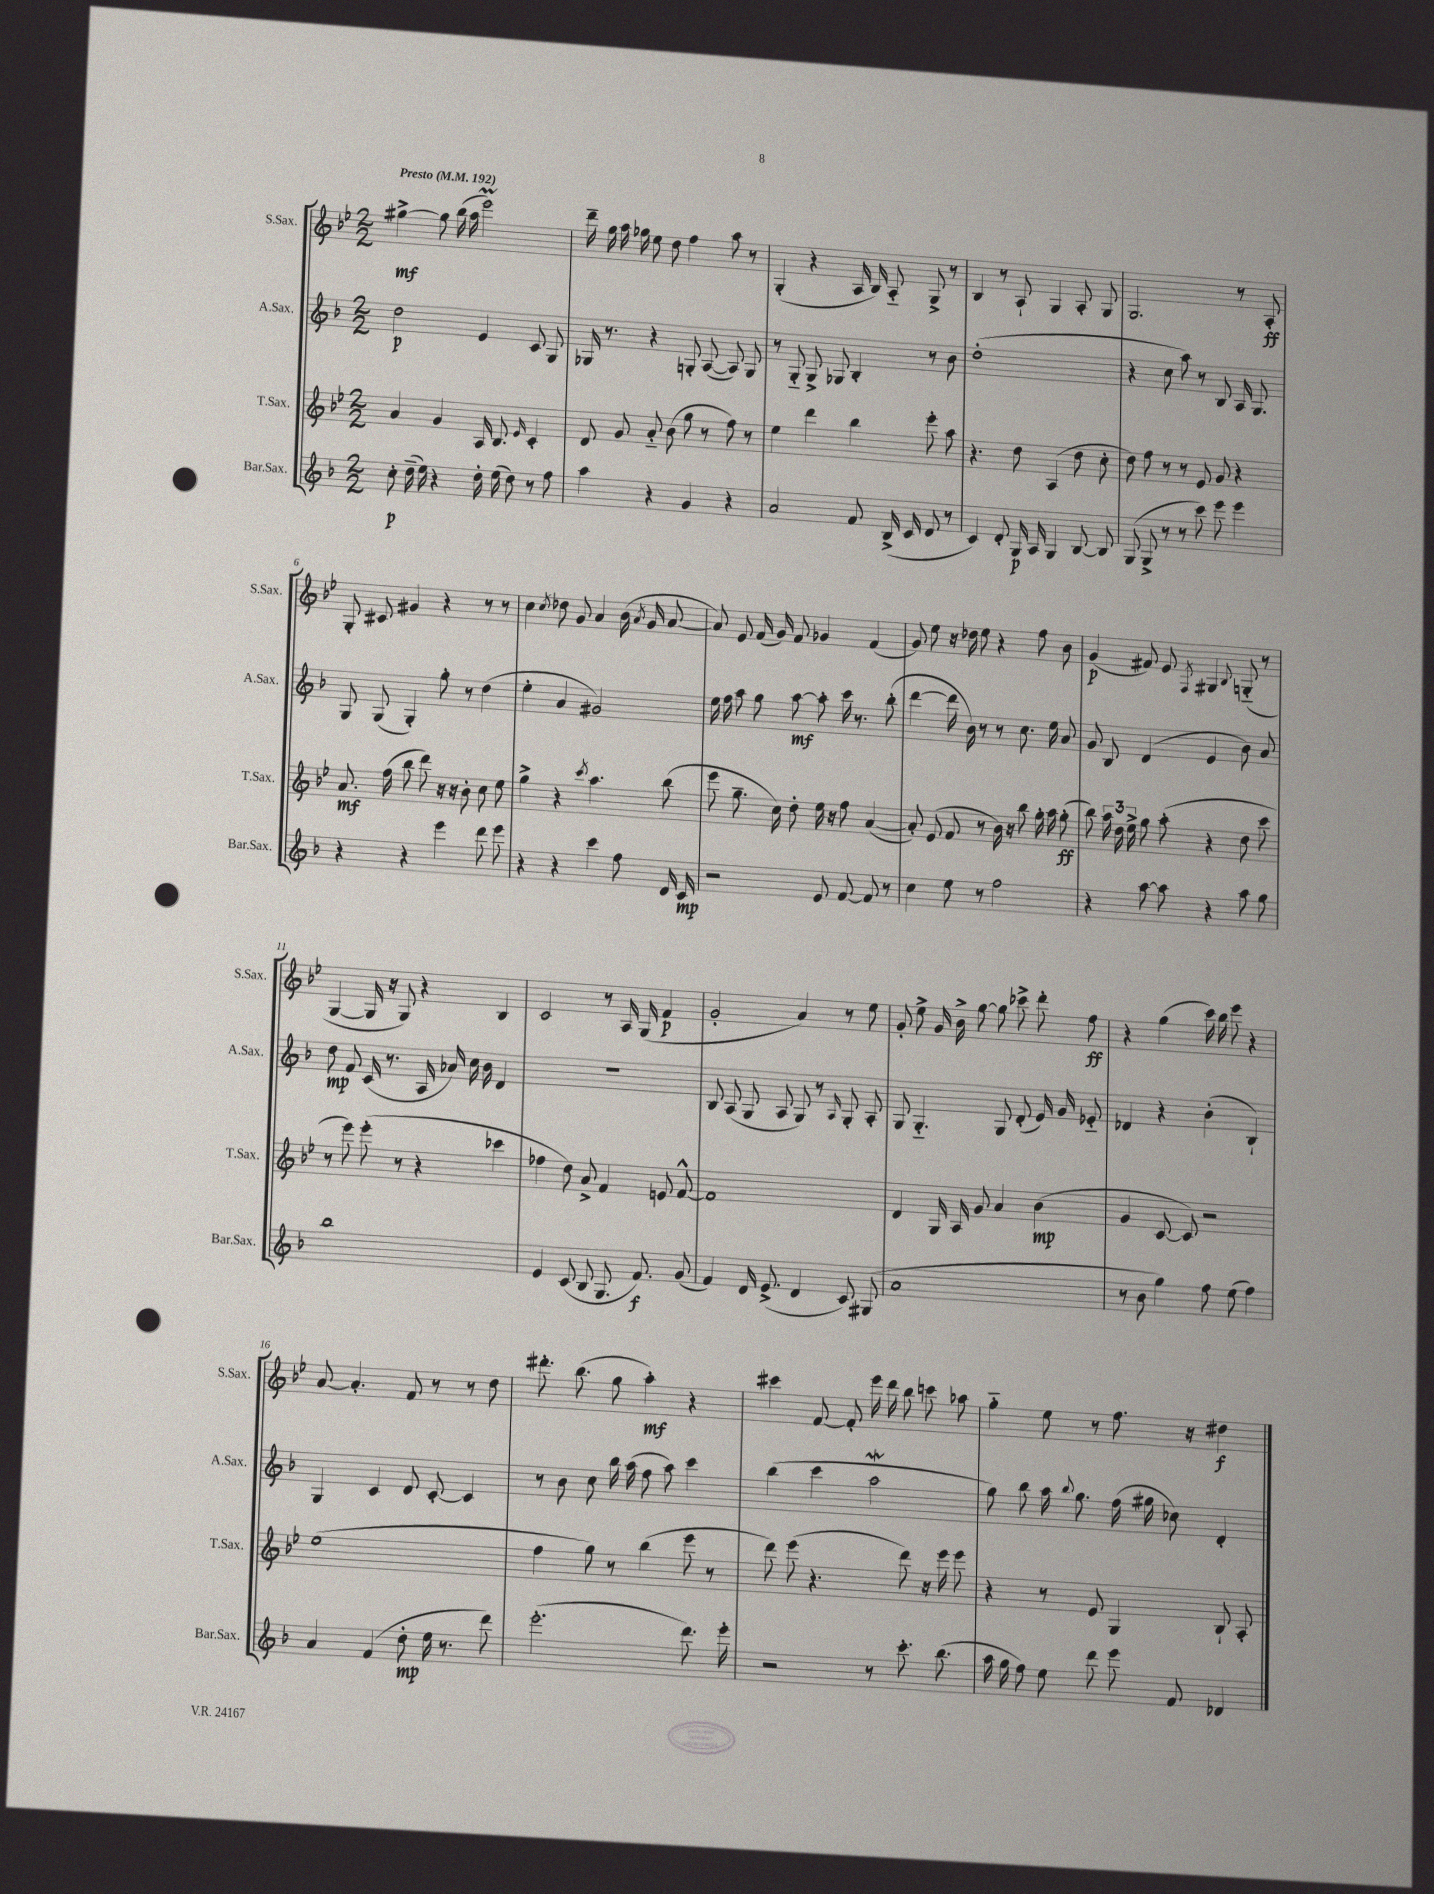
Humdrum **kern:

**kern	**kern	**kern	**kern
*staff4	*staff3	*staff2	*staff1
*clefG2	*clefG2	*clefG2	*clefG2
*k[b-]	*k[b-e-]	*k[b-]	*k[b-e-]
*M2/2	*M2/2	*M2/2	*M2/2
*MM192	*MM192	*MM192	*MM192
8cc'	4a	2dd	[4gg#^
(16dd~	.	.	.
16ee)	.	.	.
4r	4g	.	8gg#]
.	.	.	(16bb-
.	.	.	16aa
16dd'	16A	4e	2eee-)
(16ee	8.B-	.	.
8dd)	.	.	.
.	16qqe-	.	.
8r	4c'	8c	.
8ff	.	8G	.
=	=	=	=
4aa	8d	16G-	16ddd~
.	.	8.r	16gg
.	8g	.	16aa
.	.	.	16gg-
4r	8a'~	4r	8ee-
.	(8b-	.	8dd
4g	8gg	8G'	4ff
.	8r	([8A	.
4r	8ff)	8A])	8aa
.	8r	8G	8r
=	=	=	=
2a	4ee-	8r	(4G'
.	.	8G'~	.
.	4ddd	8G^	4r
.	.	8G-	.
8f	4bb-	4B-'	16A
.	.	.	16B-)
(16B-^	.	.	8A'~
16c	.	.	.
8d	8eee-'	8r	8G^
8r	8aa	8b-	8r
=	=	=	=
4c)	4.r	(1dd'	4B-
8d'	.	.	8r
16G	8dd	.	8A`
16A	.	.	.
4G	(4A	.	4G
[8B-	8dd	.	8A'
8B-]	8cc'	.	8G
=	=	=	=
(8G	8dd)	4r	2.G
8G^	8ff	.	.
8r	8r	8cc	.
8r	8r	8aa)	.
8ccc)	8e-	8r	.
8eee	8g	8B-	.
4eee	4r	16A	8r
.	.	8.G	.
.	.	.	8A'
=	=	=	=
4r	8.a	8G	8G'
.	.	(8G	8c#
.	(16ff	.	.
4r	8bb-	4G')	4g#
.	8ddd)	.	.
4eee	16r	8gg'	4r
.	16r	.	.
.	8b-'	8r	.
8ddd	8cc	(4dd	8r
8eee	8ee-	.	8r
=	=	=	=
4r	4gg^	4ee'	4cc
.	.	.	8qcc
4r	4r	4a	8dd-
.	.	.	8g
.	8qccc	.	.
4ccc	4.aa	2g#)	4a
8ff	.	.	(16b-
.	.	.	8qa
.	.	.	16g
16d	(8bb-	.	[8a
16c	.	.	.
=	=	=	=
2r	8eee-	16ee	8a])
.	.	16ff	.
.	8.gg~	8aa	8e-
.	.	8gg	(16f
.	16cc)	.	16g)
.	8dd'	[8aa	8f
8e	16ee-	8aa']	4g-
.	16r	.	.
[8f	8ff	16ccc	.
.	.	8.r	.
8f]	([4a	.	(4f
8r	.	(8bb-'	.
=	=	=	=
4cc	8a'])	[4ddd	8g)
.	(8e-	.	8ee-
8ee	8f	16ddd]	16r
.	.	16b-)	16dd-
8r	8r	8r	8ee-
2ff	16b-)	8r	4r
.	16r	.	.
.	8bb-	8.cc	.
.	16gg'	.	8ff
.	16aa	16ee	.
.	(8gg'	8a	8b-
=	=	=	=
4r	8bb-)	8g	(4g
.	24aa	8B-	.
.	24dd	.	.
.	24ee-^	.	.
[8aa	8gg	(4d	8f#)
8aa]	(8aa'	.	8e-
.	.	.	8qF
4r	4r	4e	4G#
.	.	.	8qqB-
8aa	8dd	8b-)	(8G'~
8gg	8ccc	8a	8r
=	=	=	=
1bb-	8r	8dd	[4G
.	8eee-)	8f	.
.	(8eee-'	(16c	16G]
.	.	8.r	16r
.	8r	.	8G)
.	4r	16A	4r
.	.	16a-)	.
.	.	16cc	.
.	.	16b-	.
.	4ccc-	4d	4B-
=	=	=	=
4e	4ff-	1r	2c
(8c	8dd)	.	.
8B-	8a^	.	.
8.G	4f	.	8r
.	.	.	16A
8.f)	.	.	(16G
.	8e	.	4f
(8g	[8f^^	.	.
=	=	=	=
4f)	1f]	8B-	2g'
.	.	(8A	.
16d	.	8G	.
(8.e^	.	.	.
.	.	8A	.
4d	.	8G)	4a)
.	.	8r	.
.	.	16qqA	.
8c)	.	8G'	8r
(8G#	.	8A'	8ee-
=	=	=	=
1a	4d	8G	8g'
.	.	4.G'~	8ee-^
.	16G	.	16g
.	16A	.	16b-^
.	8g	.	[8gg
.	4a	8G	8gg]
.	.	(8d'	8ccc-^
.	(4b-	16e)	8ddd'
.	.	16g	.
.	.	8e-'~	8ff
=	=	=	=
8r	4g	4d-	4r
8b-	.	.	.
4gg)	[8c	4r	(4gg
.	8c])	.	.
8ff	2r	(4b-'	16ccc)
.	.	.	16bb-
(8ee	.	.	8eee-
4ff)	.	4B-`)	4r
=	=	=	=
4a	(1ee-	4G	[8a
.	.	.	4.a']
(4f	.	4c	.
8dd'	.	8d	8f
16ee	.	[8c'	8r
8.r	.	.	.
.	.	4c]	8r
8ddd)	.	.	8dd
=	=	=	=
(2.eee'	4ff	8r	8.ddd#'
.	.	8b-	.
.	.	.	(8.bb-
.	8gg)	8cc	.
.	8r	16bb-	8gg
.	.	(16aa	.
.	(4bb-	8ff	4aa')
.	.	8aa)	.
8.ddd)	8eee-	4ccc	4r
.	8r	.	.
16eee'	.	.	.
=	=	=	=
2r	8ddd)	(4bb-	4ccc#
.	(8eee-	.	.
.	4.r	4ccc	[8f
.	.	.	8f']
8r	.	2aa	16eee-
.	.	.	16ddd
8.ccc'	8ddd)	.	8bb-
.	16r	.	8ccc
(8.bb-	16eee-	.	.
.	8eee-	.	8aa-
=	=	=	=
16aa	4r	8gg)	4gg'~
16gg	.	.	.
8ff)	.	8bb-	.
8ee	8r	16aa	8ee-
.	.	8qqbb-	.
.	.	8.gg	.
8ddd	8e-	.	8r
8eee	4G	(16ff	8.ff
.	.	16gg#	.
8f	.	8cc-)	.
.	.	.	16r
4d-	8B-`	4d'	4dd#
.	8A'	.	.
==	==	==	==
*-	*-	*-	*-
